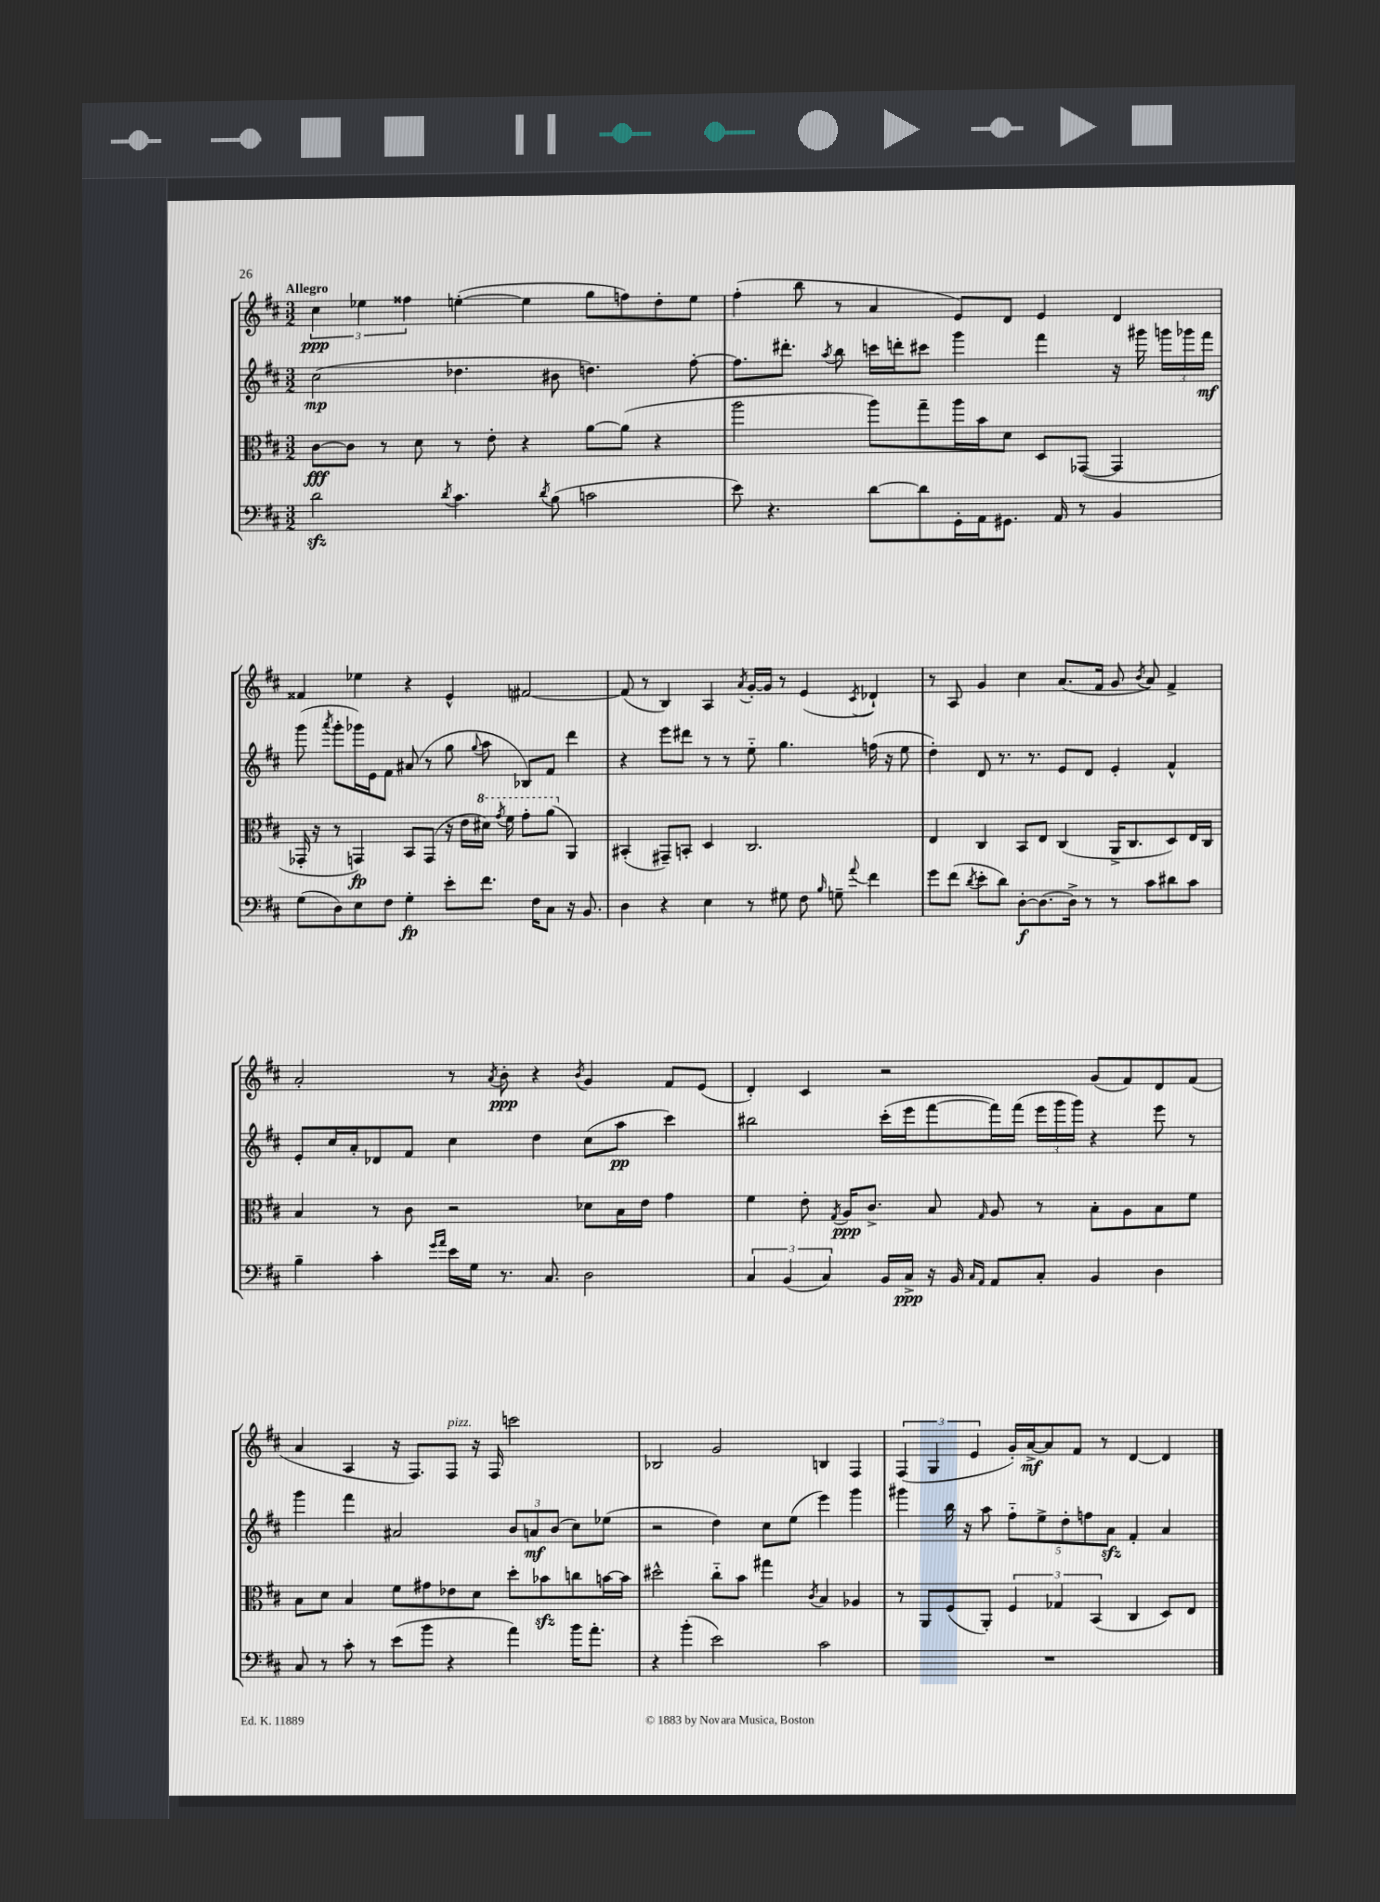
<<
\new StaffGroup <<
\new Staff = "s0" {
    \clef treble \key d \major \numericTimeSignature \time 3/2 \tempo "Allegro"
    \autoBeamOff \tuplet 3/2 { cis''4\ppp ees''4 fisis''4 } e''4~-.( e''4 g''8[ f''8) d''8-. e''8] |
    fis''4-.( b''8 r8 a'4 e'8[) d'8] e'4 d'4 |
    fisis'4 ees''4 r4 e'4-^ fis'2~ |
    fis'8( r8 b4) a4 \acciaccatura { a'8 } g'16[~-. g'16] r8 e'4( \acciaccatura { cis'8 } des'4-!) |
    r8 a8 g'4 cis''4 a'8.[( fis'16] g'8 \acciaccatura { b'8 } a'8) fis'4-> |
    a'2-. r8 \acciaccatura { a'8 } b'8-.\ppp r4 \acciaccatura { b'8 } g'4 fis'8[ e'8]( |
    d'4-.) cis'4 r2 g'8[( fis'8) d'8 fis'8]( |
    a'4 a4 r16 fis8.[) fis8]^\markup { \italic "pizz." } r16 fis16 c'''2 |
    bes2 g'2 b4 fis4 |
    \tuplet 3/2 { fis4( g4 e'4 } g'16[-.) a'16~->\mf a'8 fis'8] r8 d'4~ d'4 \bar "|." |
}
\new Staff = "s1" {
    \clef treble \key d \major \numericTimeSignature \time 3/2
    \autoBeamOff cis''2\mp( des''4. bis'8 d''4.) fis''8~-. |
    fis''8.[ dis'''8.]-. \acciaccatura { a''8 } b''8 c'''16[ d'''16-. cis'''8] g'''4 fis'''4 r16 gis'''16 \tuplet 3/2 { g'''16[ ges'''16 fis'''16]\mf } |
    g'''8( \acciaccatura { a'''8 } g'''8[-. ges'''16) e'16 fis'8] ais'8( r8 g''8 \appoggiatura { g''8 } a''8 bes8[) fis'8] d'''4 |
    r4 e'''8[ dis'''8] r8 r8 e''8-_ g''4. f''16( r16 e''8 |
    d''4-.) d'8 r8. r8. e'8[ d'8] e'4-. fis'4-^ |
    e'8[-. cis''16 a'16-. des'8 fis'8] cis''4 d''4 cis''8[( a''8]\pp cis'''4) |
    bis''2 cis'''16[-.( e'''16 fis'''8~ fis'''16) fis'''16]( \tuplet 3/2 { e'''16[ g'''16 g'''16]) } r4 e'''8 r8 |
    g'''4 fis'''4 ais'2 \tuplet 3/2 { b'8[ a'8\mf b'8]( } cis''8[) ees''8]( |
    r2 d''4) cis''8[ e''8]( e'''4) g'''4 |
    gis'''4 b''16 r16 a''8 \tuplet 5/4 { fis''8[-_ e''8-> d''8-. f''8 a'8]\sfz } fis'4-. a'4 \bar "|." |
}
\new Staff = "s2" {
    \clef alto \key d \major \numericTimeSignature \time 3/2
    \autoBeamOff cis'8[~\fff cis'8] r8 d'8 r8 e'8-. r4 a'8[~ a'8]( r4 |
    a''2 a''8[) g''8-- a''16 b'16 d'8] d8[ ges,8]~( ges,4 |
    ges,16-. r16 r8 g,4\fp) b,8[ g,8]( r16 e'16[ \ottava #1 dis''16]) \acciaccatura { g''8 } fis''16 g''8[-. a''8]( \ottava #0 a,4) |
    bis,4-.( gis,8[--) b,8]-. d4 cis2. |
    e4 cis4 b,8[ e8] cis4( a,16[-> cis8. d8) e16 cis16] |
    b4 r8 cis'8 r2 des'8[ b16 e'16] g'4 |
    fis'4 e'8-. \acciaccatura { g8 } a16[\ppp cis'8.]-> b8 \grace { g16 } a8 r8 b8[-. a8 b8 fis'8] |
    b8[ d'8] b4 fis'8[ gis'8 ees'8 d'8] d''8[-. bes'8\sfz c''8 b'16~ b'16] |
    dis''2-^ cis''8[-_ b'8] gis''4 \acciaccatura { cis'8 } b4 aes4 |
    r8 a,8[ fis8( a,8]-.) \tuplet 3/2 { fis4 ges4 b,4( } cis4 d8[) e8] \bar "|." |
}
\new Staff = "s3" {
    \clef bass \key d \major \numericTimeSignature \time 3/2
    \autoBeamOff d'2\sfz \acciaccatura { d'8 } cis'4. \acciaccatura { d'8 } b8( c'2 |
    e'8) r4. d'8[~ d'8 g,16-. a,16 gis,8.] a,16 r8 b,4 |
    g8[( d8) e8 fis8] g4-.\fp e'8[-. fis'8.] fis16[ cis8] r16 b,8. |
    d4 r4 e4 r8 gis8 fis8 \grace { b16 } g8-- \appoggiatura { a'8 } fis'4 |
    g'8[ fis'8]( \acciaccatura { d'8 } e'8[-. d'8]) d8[~-.\f d8.( d16]->) r8 r8 cis'8[ dis'8 cis'8] |
    b4-- cis'4-. \grace { g'16[ a'16] } e'16[ g16] r8. cis8. d2 |
    \tuplet 3/2 { cis4 b,4( cis4) } b,16[ cis16]->\ppp r16 b,16 \grace { cis16[ a,16] } a,8[ cis8]-. b,4 d4 |
    cis8 r8 cis'8-. r8 e'8[( b'8] r4 a'4) b'16[ a'8.]-. |
    r4 b'4-.( e'2) cis'2 |
    R1. \bar "|." |
}
>>
>>
\layout { \context { \Score \remove "Bar_number_engraver" } }
